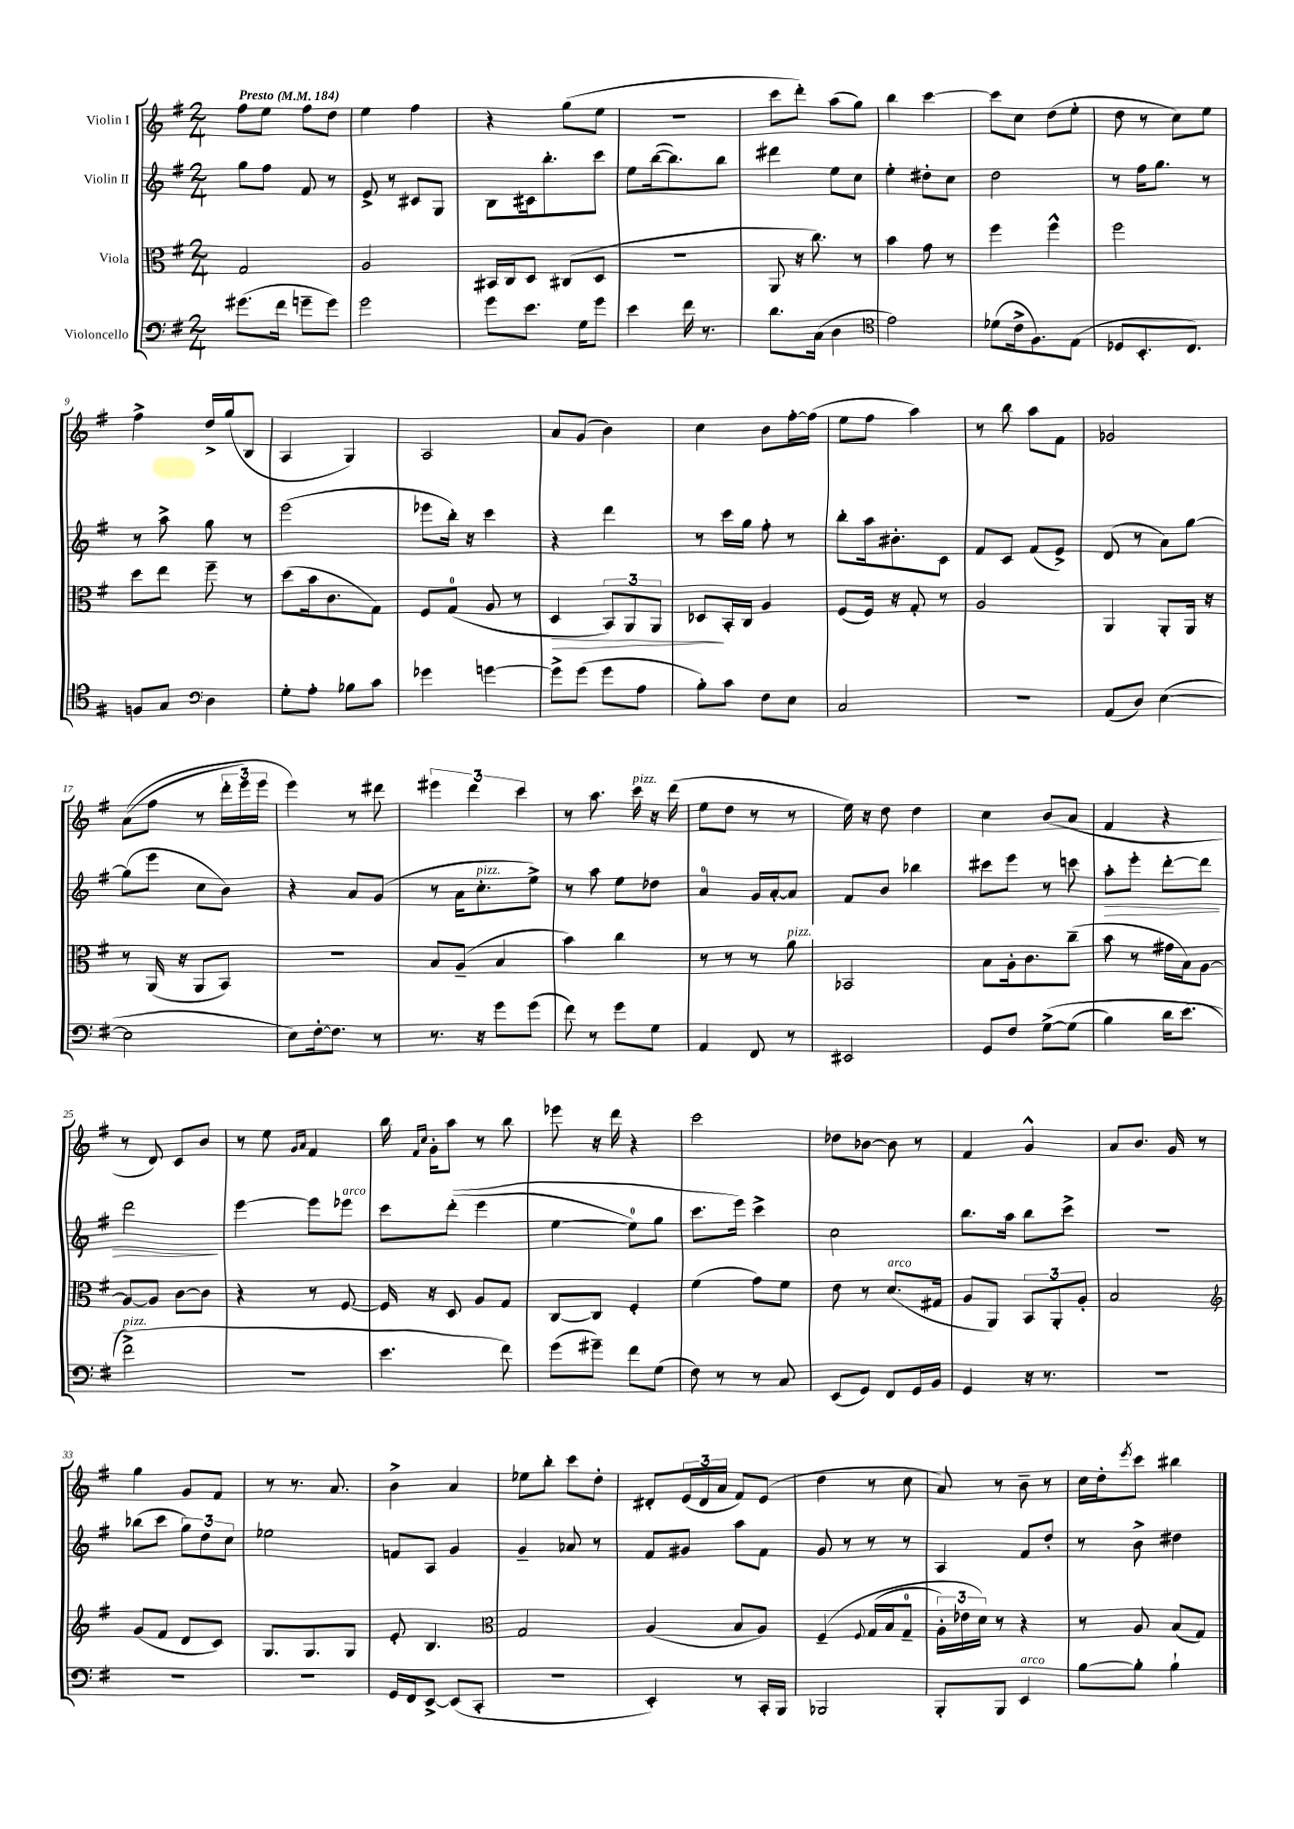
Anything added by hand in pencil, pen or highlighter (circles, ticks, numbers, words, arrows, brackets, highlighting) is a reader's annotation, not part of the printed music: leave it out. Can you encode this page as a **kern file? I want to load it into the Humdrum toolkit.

**kern	**kern	**kern	**kern
*staff4	*staff3	*staff2	*staff1
*clefF4	*clefC3	*clefG2	*clefG2
*k[f#]	*k[f#]	*k[f#]	*k[f#]
*M2/4	*M2/4	*M2/4	*M2/4
*MM184	*MM184	*MM184	*MM184
(8.g#	2G	8gg	8ff#
.	.	8ff#	8ee
16f#	.	.	.
8g~	.	8f#	8ff#
8g)	.	8r	8dd
=	=	=	=
2g	2A	8e^	4ee
.	.	8r	.
.	.	8c#	4ff#
.	.	8G	.
=	=	=	=
8g	16BB#	8B	4r
.	16C	.	.
8.e	8D	16c#	.
.	.	8.bb'	.
.	(8C#	.	(8gg
16G	.	.	.
8g	8D	8ccc	8ee
=	=	=	=
4e	2r	8ee	2r
.	.	([16bb	.
.	.	8.bb])	.
16f#	.	.	.
8.r	.	.	.
.	.	8bb	.
=	=	=	=
8.d	8AA	4ddd#	8ccc
.	16r	.	8ddd')
(16C	8.cc)	.	.
4D	.	8ee	(8aa
.	8r	8cc	8gg)
=	=	=	=
*clefC4	*	*	*
2e)	4b	4ee'	4bb
.	8g	8dd#'	[4ccc
.	8r	8cc	.
=	=	=	=
(8d-	4ff#	2dd	8ccc]
16c^	.	.	8cc
8.F#)	.	.	.
.	4ff#^^	.	(8dd
(8E	.	.	8ee'
=	=	=	=
8D-	2ff#	8r	8dd
8.BB'	.	16ff#	8r
.	.	8.gg	.
.	.	.	8cc)
8.C)	.	.	.
.	.	8r	8ee
=	=	=	=
8F	8dd	8r	4ff#^
8G	8ee	8aa^	.
*clefF4	*	*	*
4D	8ff#~	8gg	16dd^
.	.	.	(16gg
.	8r	8r	8B
=	=	=	=
8G'	(8dd	(2eee	4A
8A'	16b	.	.
.	8.c	.	.
8B-	.	.	4G)
8c	8G)	.	.
=	=	=	=
4g-	8F#	8eee-	2A
.	(8G	16bb')	.
.	.	16r	.
[4g	8A	4ccc	.
.	8r	.	.
=	=	=	=
8g^]	4D	4r	8a
(8g	.	.	(8g
8g	12BB)	4ddd	4b)
.	12AA	.	.
8A	.	.	.
.	12AA	.	.
=	=	=	=
8B')	8D-	8r	4cc
8c	16BB'	16ccc	.
.	16C	16gg	.
8F#	4A	8ff#'	8b
8E	.	8r	[16ff#'
.	.	.	(16ff#]
=	=	=	=
2C	(8F#	8bb'	8ee
.	16F#)	16aa	8ff#
.	16r	8.b#'	.
.	8G'	.	4aa)
.	8r	8c	.
=	=	=	=
2r	2A	8f#	8r
.	.	8c	8bb
.	.	(8f#	8aa
.	.	8e^)	8f#
=	=	=	=
(8AA	4AA	(8d	2g-
8D)	.	8r	.
([4E	8AA'	8a)	.
.	16AA	[8gg	.
.	16r	.	.
=	=	=	=
2E]	8r	(8gg]	&((8a
.	(16AA	8eee	8ff#
.	16r	.	.
.	8AA	8cc	8r
.	8BB)	8b)	24ddd'
.	.	.	24eee)
.	.	.	24eee
=	=	=	=
8E)	2r	4r	4eee&)
[16F#'	.	.	.
8.F#]	.	.	.
.	.	8a	8r
8r	.	(8g	8ddd#
=	=	=	=
8.r	8B	8r	6eee#
.	(8A~	16a	.
.	.	.	6ddd
16r	.	8.cc'	.
8g	4B	.	.
.	.	.	6ccc
(8g	.	8ee^)	.
=	=	=	=
8f#)	4b)	8r	8r
8r	.	8aa	8.aa
8g	4cc	8ee	.
.	.	.	16ccc
8G	.	8dd-	16r
.	.	.	(16ddd
=	=	=	=
4AA	8r	4a	8ee
.	8r	.	8dd
8FF#	8r	16g	8r
.	.	[16a'	.
8r	8a	8a]	8r
=	=	=	=
2EE#	2BB-	8f#	16ee)
.	.	.	16r
.	.	8b	8dd
.	.	4bb-	4dd
=	=	=	=
8GG	8B	8ccc#	4cc
8F#	16A'	8eee	.
.	8.c	.	.
&([8G^	.	8r	(8b
(8G]	(8cc~	8ccc	8a
=	=	=	=
4B)	8b	8aa'	4f#
.	8r	8eee'	.
16d	16g#	[8ddd'	4r
(8.e	16B)	.	.
.	[8A	8ddd]	.
=	=	=	=
2f#^&)	8A_	2ddd	8r
.	8A]	.	8d)
.	[8c	.	8c
.	8c]	.	8b
=	=	=	=
2r	4r	[4eee	8r
.	.	.	8ee
.	.	.	16qqg
.	.	.	16qqa
.	8r	8eee]	4f#
.	[8F#	8eee-	.
=	=	=	=
4.e	16F#]	8ccc	16bb
.	.	.	16qqf#
.	.	.	16qqcc
.	16r	.	16g'
.	8D	&((8ddd'	8aa
.	8A	4eee	8r
8f#)	8G	.	8bb
=	=	=	=
(8g	[8C	[4ee	8eee-
8g#~)	8C]	.	16r
.	.	.	16ddd
8f#	4F#'	8ee])	4r
(8G	.	8gg	.
=	=	=	=
8F#)	(4f#	8.ccc	2ccc
8r	.	.	.
.	.	16eee&)	.
8r	8g)	4ccc^	.
8C	8f#	.	.
=	=	=	=
(8EE	8e	2cc	8dd-
8GG)	8r	.	[8b-
8FF#	(8.d	.	8b-]
16GG	.	.	8r
16BB	16G#	.	.
=	=	=	=
4GG	8A	8.bb	4f#
.	8AA)	.	.
.	.	16aa	.
16r	12BB	8bb	4g^^
8.r	.	.	.
.	12AA'	.	.
.	.	8ccc^	.
.	12A'	.	.
=	=	=	=
2r	2B	2r	8a
.	.	.	8.b
.	.	.	16g
.	.	.	8r
=	=	=	=
*	*clefG2	*	*
2r	(8g	(8bb-	4gg
.	8f#	8ccc	.
.	8d	12gg)	8g
.	.	12dd	.
.	8c)	.	8f#
.	.	12cc	.
=	=	=	=
2r	8.G	2ee-	8r
.	.	.	8.r
.	8.G	.	.
.	.	.	8.a
.	8G	.	.
=	=	=	=
16GG	8e'	8f	4b^
16FF#	.	.	.
[8EE^	4.B	8A	.
(8EE]	.	4g	4a
8CC'	.	.	.
=	=	=	=
*	*clefC3	*	*
2r	2G	4g~	8ee-
.	.	.	8bb'
.	.	8a-	8ccc
.	.	8r	8dd'
=	=	=	=
4EE')	(4A	8f#	8d#'
.	.	8g#	(24e
.	.	.	24d#
.	.	.	24a
8r	8B	8aa	8f#)
16CC'	8A)	8f#	(8e
16BBB	.	.	.
=	=	=	=
2BBB-	&(4F#~	8g	4dd
.	.	8r	.
.	8qqF#	.	.
.	(16G	8r	8r
.	16B	.	.
.	8G~	8r	8cc
=	=	=	=
8BBB'	24A')	4A	8a)
.	24e-	.	.
.	24d&)	.	.
8BBB	8r	.	8r
4EE	4r	8f#	8b~
.	.	8dd'	8r
=	=	=	=
[8B	8r	8r	16cc
.	.	.	16dd'
.	.	.	8qeee
8B']	8A	8b^	8ccc
4B`	(8B	4dd#	4bb#
.	8G)	.	.
==	==	==	==
*-	*-	*-	*-
